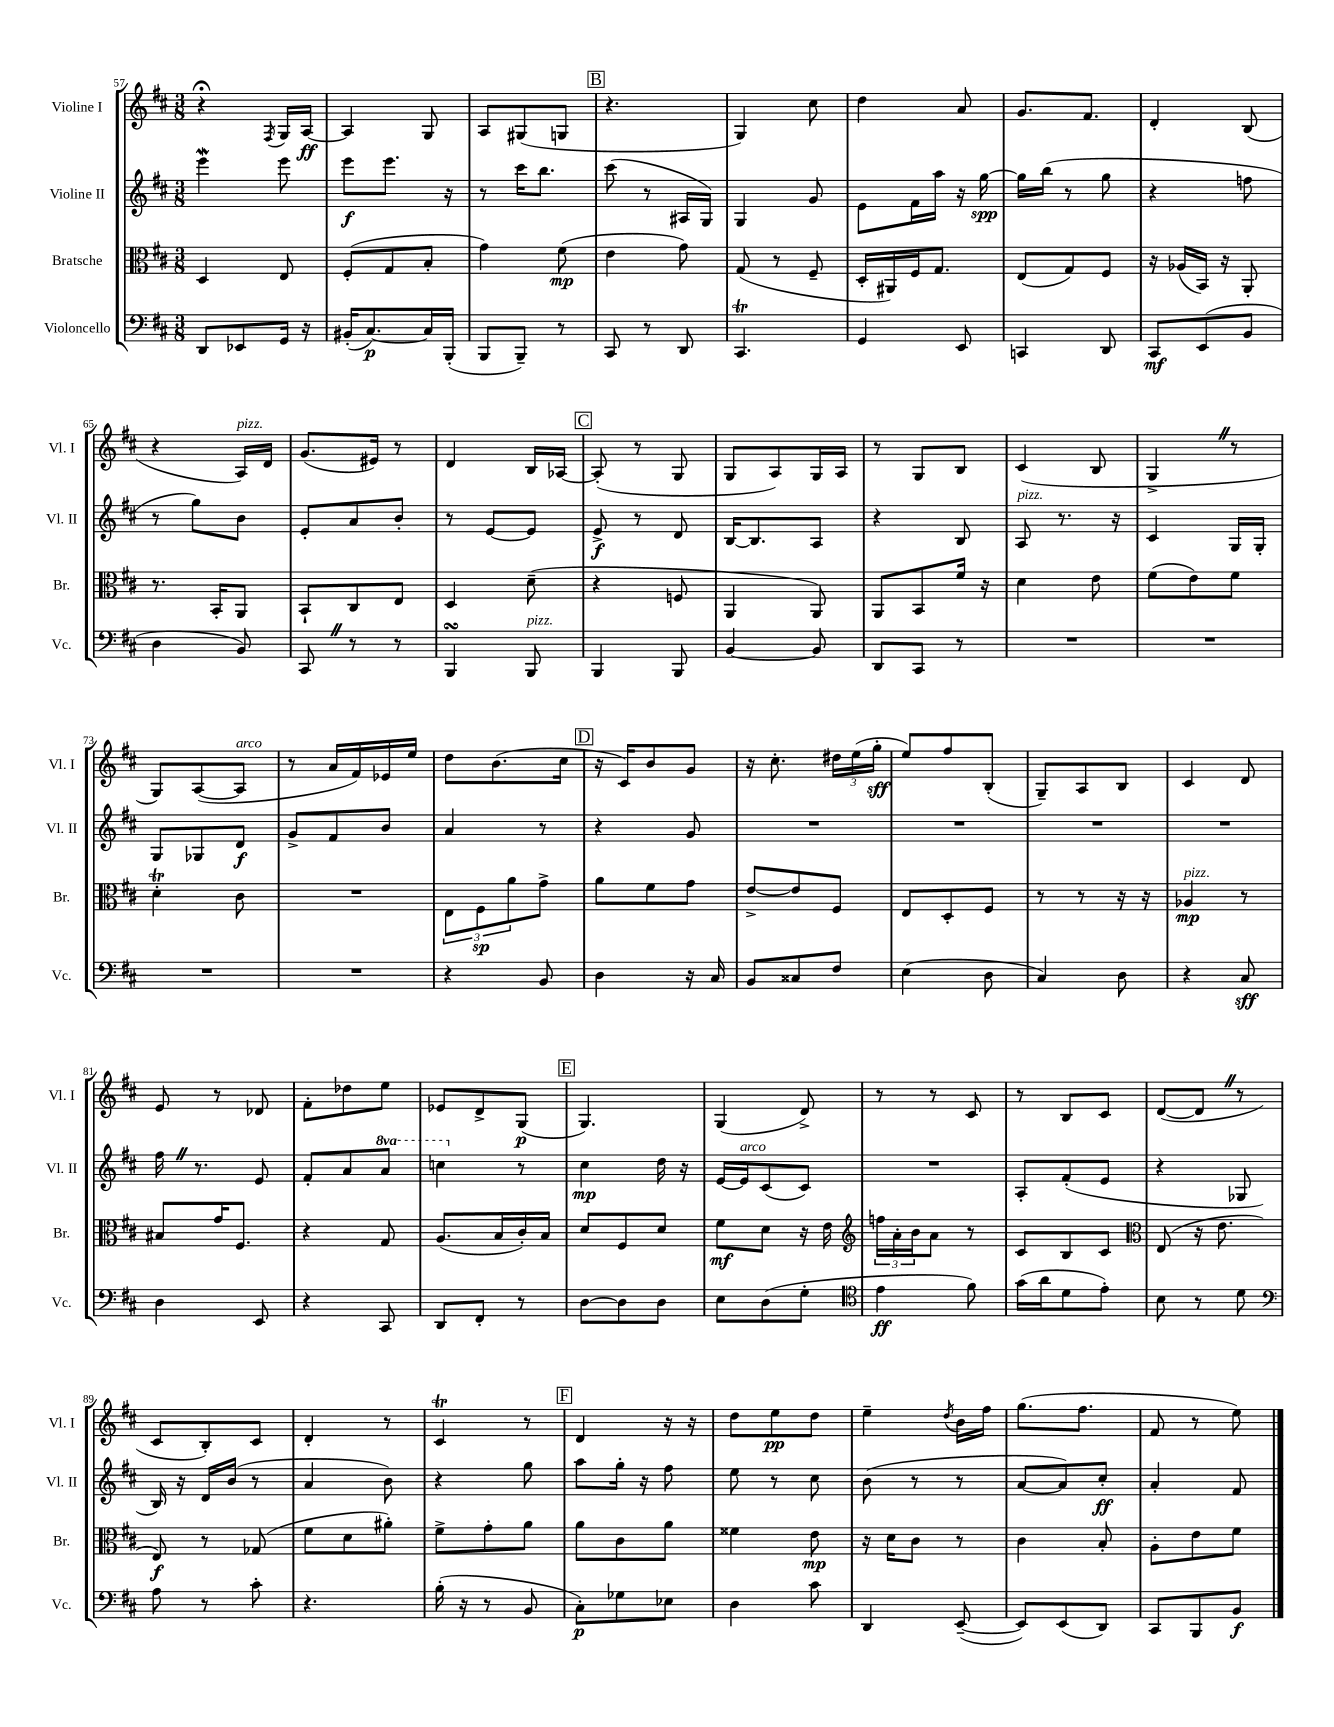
<<
\new StaffGroup <<
\new Staff = "s0" \with { instrumentName = "Violine I" shortInstrumentName = "Vl. I" } {
    \clef treble \key d \major \numericTimeSignature \time 3/8
    r4\fermata \acciaccatura { fis8 } g16 a16~\ff |
    a4 g8 |
    a8 gis8( g8 |
    \mark \markup { \box "B" } r4. |
    g4) cis''8 |
    d''4 a'8 |
    g'8. fis'8. |
    d'4-. b8( |
    r4 a16^\markup { \italic "pizz." }) d'16 |
    g'8.( eis'16) r8 |
    d'4 b16 aes16~ |
    \mark \markup { \box "C" } aes8-.( r8 g8 |
    g8 a8) g16 a16 |
    r8 g8 b8 |
    cis'4( b8 |
    g4-> \once \override BreathingSign.text = \markup { \musicglyph "scripts.caesura.straight" } \breathe r8 |
    g8) a8~( a8^\markup { \italic "arco" } |
    r8 a'16 fis'16) ees'16 e''16 |
    d''8 b'8.( cis''16 |
    \mark \markup { \box "D" } r16 cis'16) b'8 g'8 |
    r16 cis''8.-. \tuplet 3/2 { dis''16 e''16( g''16-.\sff } |
    e''8) fis''8 b8-.( |
    g8--) a8 b8 |
    cis'4 d'8 |
    e'8 r8 des'8 |
    fis'8-. des''8 e''8 |
    ees'8 d'8-> g8\p( |
    \mark \markup { \box "E" } g4.) |
    g4( d'8->) |
    r8 r8 cis'8 |
    r8 b8 cis'8 |
    d'8~( d'8 \once \override BreathingSign.text = \markup { \musicglyph "scripts.caesura.straight" } \breathe r8 |
    cis'8 b8-.) cis'8 |
    d'4-. r8 |
    cis'4\trill r8 |
    \mark \markup { \box "F" } d'4 r16 r16 |
    d''8 e''8\pp d''8 |
    e''4-- \acciaccatura { d''8 } b'16 fis''16 |
    g''8.( fis''8. |
    fis'8 r8 e''8) \bar "|." |
}
\new Staff = "s1" \with { instrumentName = "Violine II" shortInstrumentName = "Vl. II" } {
    \clef treble \key d \major \numericTimeSignature \time 3/8 \set Staff.ottavationMarkups = #ottavation-simple-ordinals
    e'''4\mordent e'''8 |
    e'''8\f e'''8. r16 |
    r8 cis'''16 b''8. |
    \mark \markup { \box "B" } cis'''8( r8 ais16 g16) |
    g4 g'8 |
    e'8 fis'16 a''16 r16 g''16~\spp |
    g''16 b''16( r8 g''8 |
    r4 f''8 |
    r8 g''8) b'8 |
    e'8-. a'8 b'8-. |
    r8 e'8~ e'8 |
    \mark \markup { \box "C" } e'8->\f r8 d'8 |
    b16~ b8. a8 |
    r4 b8 |
    a8^\markup { \italic "pizz." } r8. r16 |
    cis'4 g16 g16-. |
    g8 ges8 d'8\f |
    g'8-> fis'8 b'8 |
    a'4 r8 |
    \mark \markup { \box "D" } r4 g'8 |
    R4. |
    R4. |
    R4. |
    R4. |
    fis''16 \once \override BreathingSign.text = \markup { \musicglyph "scripts.caesura.straight" } \breathe r8. e'8 |
    fis'8-. a'8 \ottava #1 a''8 |
    c'''4 \ottava #0 r8 |
    \mark \markup { \box "E" } cis''4\mp d''16 r16 |
    e'16~ e'16^\markup { \italic "arco" } cis'8( cis'8) |
    R4. |
    a8-. fis'8-.( e'8 |
    r4 ges8 |
    b16) r16 d'16 b'16( r8 |
    a'4 b'8) |
    r4 g''8 |
    \mark \markup { \box "F" } a''8 g''16-. r16 fis''8 |
    e''8 r8 cis''8 |
    b'8( r8 r8 |
    a'8~ a'8) cis''8-.\ff |
    a'4-. fis'8 \bar "|." |
}
\new Staff = "s2" \with { instrumentName = "Bratsche" shortInstrumentName = "Br." } {
    \clef alto \key d \major \numericTimeSignature \time 3/8
    d4 e8 |
    fis8-.( g8 b8-. |
    g'4) fis'8\mp( |
    \mark \markup { \box "B" } e'4 g'8) |
    g8( r8 fis8-- |
    d16-. ais,16) fis16 g8. |
    e8( g8) fis8 |
    r16 aes16( b,16) r16 a,8-. |
    r8. b,16-. a,8 |
    b,8-! cis8 e8 |
    d4 d'8--( |
    \mark \markup { \box "C" } r4 f8 |
    a,4 a,8) |
    a,8 b,8 fis'16 r16 |
    d'4 e'8 |
    fis'8( e'8) fis'8 |
    d'4-.\trill cis'8 |
    R4. |
    \tuplet 3/2 { e8 fis8\sp a'8 } g'8-> |
    \mark \markup { \box "D" } a'8 fis'8 g'8 |
    e'8~-> e'8 fis8 |
    e8 d8-. fis8 |
    r8 r8 r16 r16 |
    aes4\mp^\markup { \italic "pizz." } r8 |
    bis8 g'16 fis8. |
    r4 g8 |
    a8.( b16 cis'16-.) b16 |
    \mark \markup { \box "E" } d'8 fis8 d'8 |
    fis'8\mf d'8 r16 e'16 |
    \clef treble \tuplet 3/2 { f''16 a'16-. b'16 } a'8 r8 |
    cis'8 b8 cis'8 |
    \clef alto e8( r16 e'8. |
    e8\f) r8 ges8( |
    fis'8 d'8 ais'8-.) |
    fis'8-> g'8-. a'8 |
    \mark \markup { \box "F" } a'8 cis'8 a'8 |
    fisis'4 e'8\mp |
    r16 d'16 cis'8 r8 |
    cis'4 b8-. |
    a8-. e'8 fis'8 \bar "|." |
}
\new Staff = "s3" \with { instrumentName = "Violoncello" shortInstrumentName = "Vc." } {
    \clef bass \key d \major \numericTimeSignature \time 3/8
    d,8 ees,8 g,16 r16 |
    bis,16-.( cis8.~\p) cis16 b,,16-.( |
    b,,8 b,,8--) r8 |
    \mark \markup { \box "B" } cis,8 r8 d,8 |
    cis,4.\trill |
    g,4 e,8 |
    c,4 d,8 |
    cis,8\mf e,8( b,8 |
    d4 b,8) |
    cis,8 \once \override BreathingSign.text = \markup { \musicglyph "scripts.caesura.straight" } \breathe r8 r8 |
    b,,4\turn b,,8^\markup { \italic "pizz." } |
    \mark \markup { \box "C" } b,,4 b,,8 |
    b,4~ b,8 |
    d,8 cis,8 r8 |
    R4. |
    R4. |
    R4. |
    R4. |
    r4 b,8 |
    \mark \markup { \box "D" } d4 r16 cis16 |
    b,8 cisis8 fis8 |
    e4( d8 |
    cis4) d8 |
    r4 cis8\sff |
    d4 e,8 |
    r4 cis,8 |
    d,8 fis,8-. r8 |
    \mark \markup { \box "E" } d8~ d8 d8 |
    e8 d8( g8-. |
    \clef tenor e'4\ff fis'8) |
    g'16( a'16 d'8 e'8-.) |
    b8 r8 d'8 |
    \clef bass a8 r8 cis'8-. |
    r4. |
    b16-.( r16 r8 b,8 |
    \mark \markup { \box "F" } cis8-.\p) ges8 ees8 |
    d4 cis'8 |
    d,4 e,8~--( |
    e,8) e,8( d,8) |
    cis,8 b,,8 b,8\f \bar "|." |
}
>>
>>
\layout { \context { \Score currentBarNumber = #57 } }
